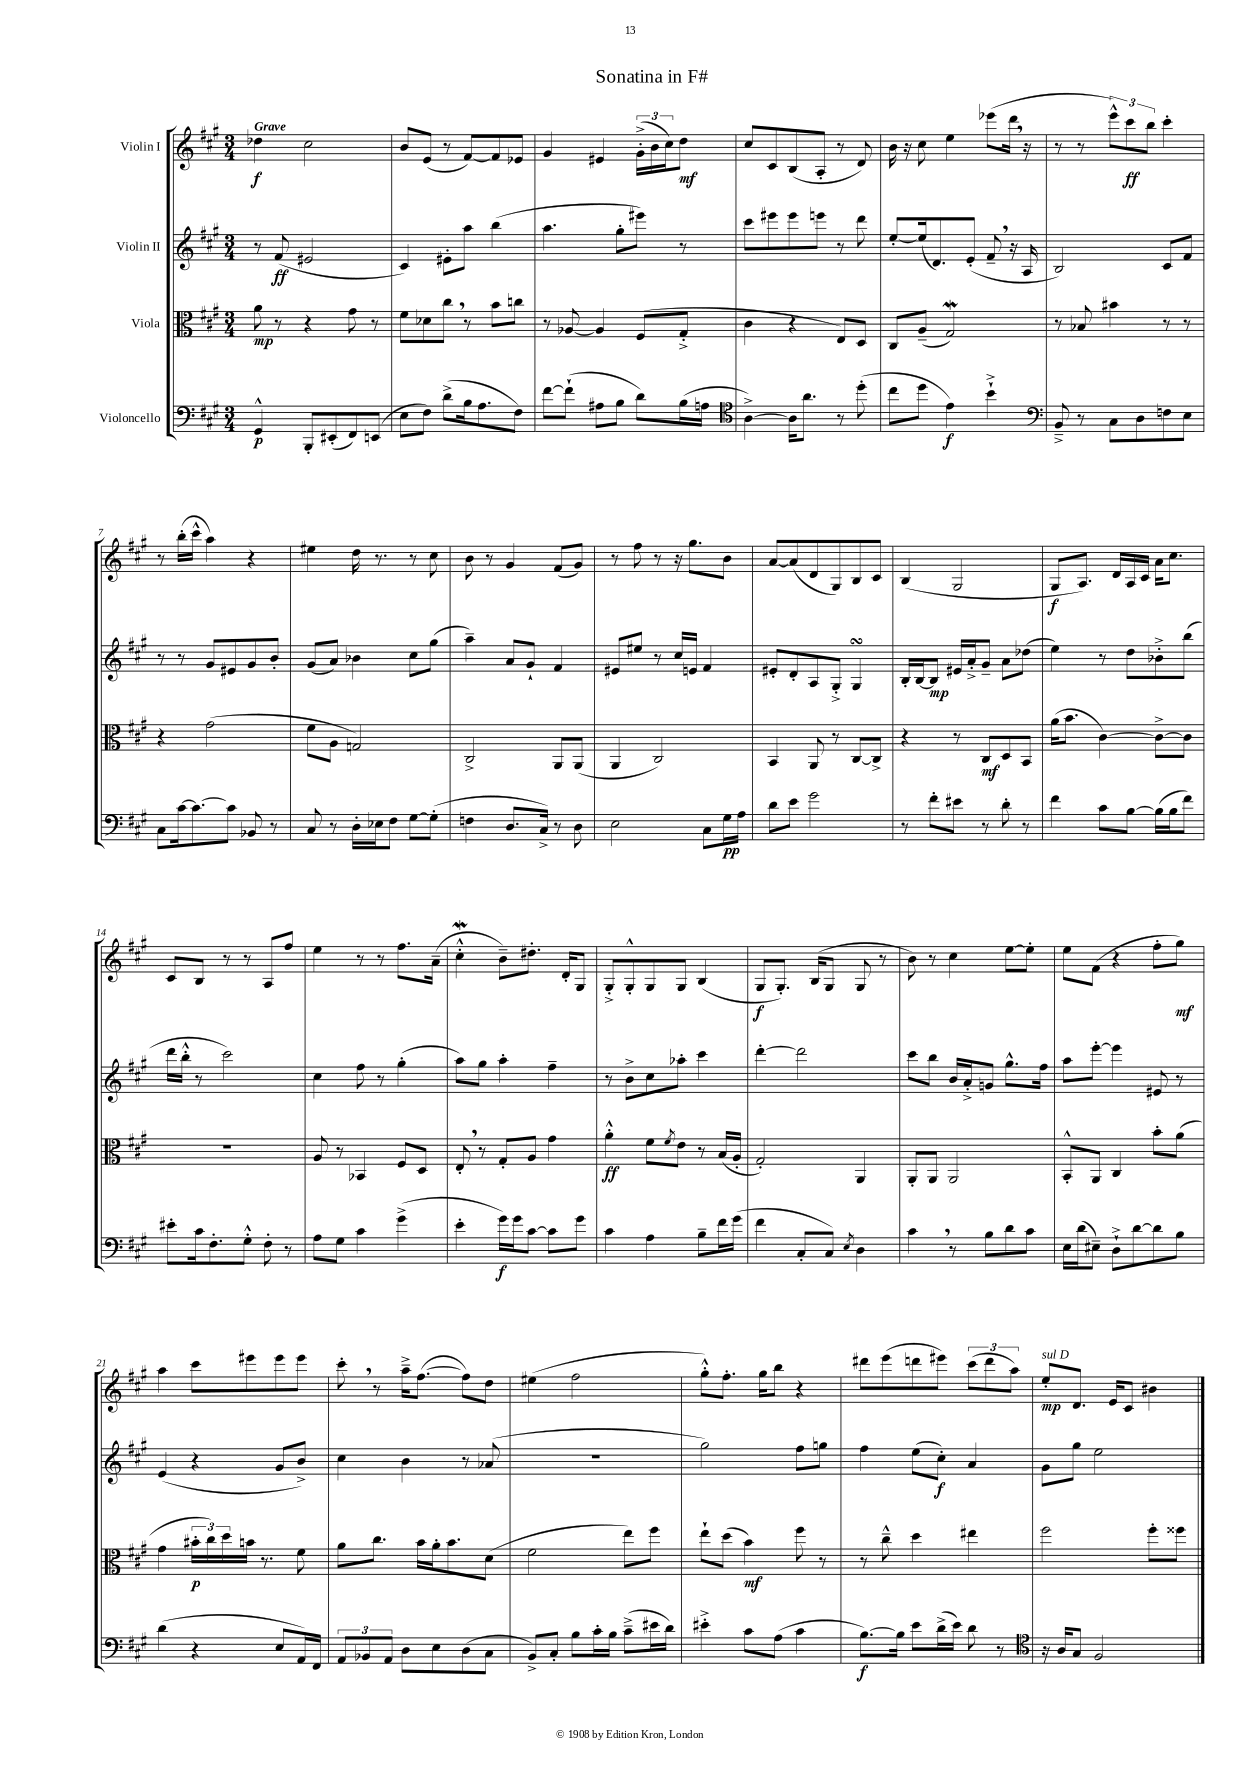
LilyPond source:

\header { title = "Sonatina in F#" }
<<
\new StaffGroup <<
\new Staff = "s0" \with { instrumentName = "Violin I" } {
    \clef treble \key a \major \numericTimeSignature \time 3/4 \tempo "Grave"
    des''4\f cis''2 |
    b'8 e'8( r8 fis'8~) fis'8 ees'8 |
    gis'4 eis'4 \tuplet 3/2 { gis'16-.->( b'16 cis''16) } d''8\mf |
    cis''8 cis'8 b8( a8-. r8 d'8) |
    b'16 r16 cis''8 e''4 ees'''8( d'''16 \breathe r16 |
    r8 r8 \tuplet 3/2 { e'''8-^) cis'''8\ff b''8 } cis'''4-. |
    r8 b''16-.( cis'''16-^ a''4) r4 |
    eis''4 d''16 r8. r8 cis''8 |
    b'8 r8 gis'4 fis'8( gis'8) |
    r8 fis''8 r8 r16 gis''8. b'8 |
    a'8~ a'8( d'8 gis8) b8 cis'8 |
    b4( gis2 |
    gis8\f a8.) d'16 a16 cis'16 a'16 cis''8. |
    cis'8 b8 r8 r8 a8 fis''8 |
    e''4 r8 r8 fis''8. a'16--( |
    cis''4-.-^\mordent b'8--) dis''8.-. d'16-. gis8 |
    gis8-.-> gis8-.-^ gis8 gis8 b4( |
    gis8\f gis8.-.) b16( gis8 gis8 r8 |
    b'8) r8 cis''4 e''8~ e''8-. |
    e''8 fis'8( r4 fis''8-. gis''8\mf) |
    a''4 cis'''8 eis'''8 eis'''8 eis'''8 |
    cis'''8-. \breathe r8 a''16---> fis''8.~( fis''8) d''8 |
    eis''4( fis''2 |
    gis''8-.-^) fis''8.-. gis''16 b''8 r4 |
    dis'''8 e'''8( d'''8 eis'''8) \tuplet 3/2 { cis'''8( d'''8 a''8) } |
    e''8-.\mp^\markup { \italic "sul D" } d'8. e'16 cis'8 bis'4 \bar "|." |
}
\new Staff = "s1" \with { instrumentName = "Violin II" } {
    \clef treble \key a \major \numericTimeSignature \time 3/4
    r8 fis'8\ff( eis'2 |
    cis'4) eis'8-. a''8 b''4( |
    a''4. gis''8-. eis'''8) r8 |
    cis'''8 eis'''8 eis'''8 e'''8 r8 d'''8 |
    e''8~-. e''16( d'8.) e'8-.( fis'8-- \breathe r16 a16 |
    b2) cis'8 fis'8 |
    r8 r8 gis'8 eis'8 gis'8 b'8-. |
    gis'8( a'8) bes'4 cis''8 gis''8( |
    a''4--) a'8 gis'8-! fis'4 |
    eis'8 eis''8 r8 cis''16 e'16 fis'4 |
    eis'8-. d'8-. a8 gis8-.-> gis4\turn |
    b16-. b16~ b8\mp eis'16 a'16-.-> gis'8-- a'8 des''8( |
    e''4) r8 d''8 bes'8-.-> b''8( |
    d'''16 b''16-.-^ r8 cis'''2) |
    cis''4 fis''8 r8 gis''4-.( |
    a''8) gis''8 a''4-. fis''4-- |
    r8 b'8-> cis''8 aes''8-. cis'''4 |
    d'''4~-. d'''2 |
    cis'''8 b''8 b'16 a'16-.-> g'8 gis''8.-^ fis''16 |
    a''8 e'''8~-. e'''4 eis'8 r8 |
    e'4( r4 gis'8 b'8->) |
    cis''4 b'4 r8 aes'8( |
    R2. |
    gis''2) fis''8 g''8 |
    fis''4 e''8( cis''8-.\f) a'4 |
    gis'8 gis''8 e''2 \bar "|." |
}
\new Staff = "s2" \with { instrumentName = "Viola" } {
    \clef alto \key a \major \numericTimeSignature \time 3/4
    a'8\mp r8 r4 gis'8 r8 |
    fis'8 des'8 cis''8 \breathe r8 b'8 c''8 |
    r8 aes8~ aes4 fis8( gis8-.-> |
    cis'4 r4 e8) d8 |
    cis8 a8--( gis2\mordent) |
    r8 bes8 bis'4 r8 r8 |
    r4 gis'2( |
    fis'8 a8 g2) |
    cis2-> a,8 a,8( |
    a,4 cis2) |
    b,4 a,8 r8 cis8~ cis8-> |
    r4 r8 cis8\mf d8 b,8 |
    a'16( b'8. cis'4~) cis'8~-> cis'8 |
    R2. |
    a8 r8 bes,4 fis8 d8 |
    e8-. \breathe r8 gis8-. a8 gis'4 |
    a'4-.-^\ff fis'8 \acciaccatura { fis'8 } e'8 r8 b16( a16-. |
    gis2-.) a,4 |
    a,8-. a,8 a,2 |
    b,8-.-^ a,8 cis4 b'8-. a'8( |
    gis'4 \tuplet 3/2 { bis'16-.\p cis''16) d''16 } b'16 r8. fis'8 |
    a'8 cis''8. b'16 a'16-. b'8. d'8( |
    fis'2 e''8) fis''8 |
    e''8-! d''8( b'4\mf) fis''8 r8 |
    r8 cis''8---^ d''4 eis''4 |
    fis''2 fis''8-. fisis''8 \bar "|." |
}
\new Staff = "s3" \with { instrumentName = "Violoncello" } {
    \clef bass \key a \major \numericTimeSignature \time 3/4
    gis,4-^\p b,,8-. eis,8-.( fis,8) e,8( |
    e8 fis8) d'8->( b16 a8. fis8) |
    fis'8~ fis'8-!( ais8 b8 d'8) b16( a16 |
    \clef tenor a4~->) a16 a'8. r8 d''8-.( |
    cis''8 d''8 e'4\f) b'4-!-> |
    \clef bass b,8---> r8 cis8 d8 f8 e8 |
    cis8 cis'16~ cis'8.~ cis'8 bes,8 r8 |
    cis8 r8 d16-. ees16 fis8 gis8~ gis8-.( |
    f4 d8. cis16->) r8 d8 |
    e2 cis8 gis16\pp a16 |
    d'8 e'8 gis'2 |
    r8 fis'8-. eis'8 r8 d'8-. r8 |
    fis'4 cis'8 b8~ b16( b16 fis'8) |
    eis'8-. cis'16 fis8.-. gis8-.-^ fis8-. r8 |
    a8 gis8 cis'4 gis'4->( |
    e'4-. gis'16\f) gis'16 cis'8~ cis'8 gis'8 |
    cis'4 a4 b8-- fis'16 gis'16( |
    fis'4 cis8-. cis8) \acciaccatura { e8 } d4 |
    cis'4 \breathe r8 b8 d'8 cis'8 |
    e16 d'16( eis8--) d8-!-> d'8~ d'8 b8 |
    d'4( r4 e8 a,16) fis,16 |
    \tuplet 3/2 { a,8 bes,8 a,8 } d8 e8 d8( cis8 |
    b,8->) cis8-. b8 cis'16-. b16 cis'8--->( eis'16 d'16) |
    eis'4-.-> cis'8 a8( cis'4 |
    b8.~\f) b16 e'8 d'16->( e'16) d'8 r8 |
    \clef tenor r16 a16 gis8 fis2 \bar "|." |
}
>>
>>
